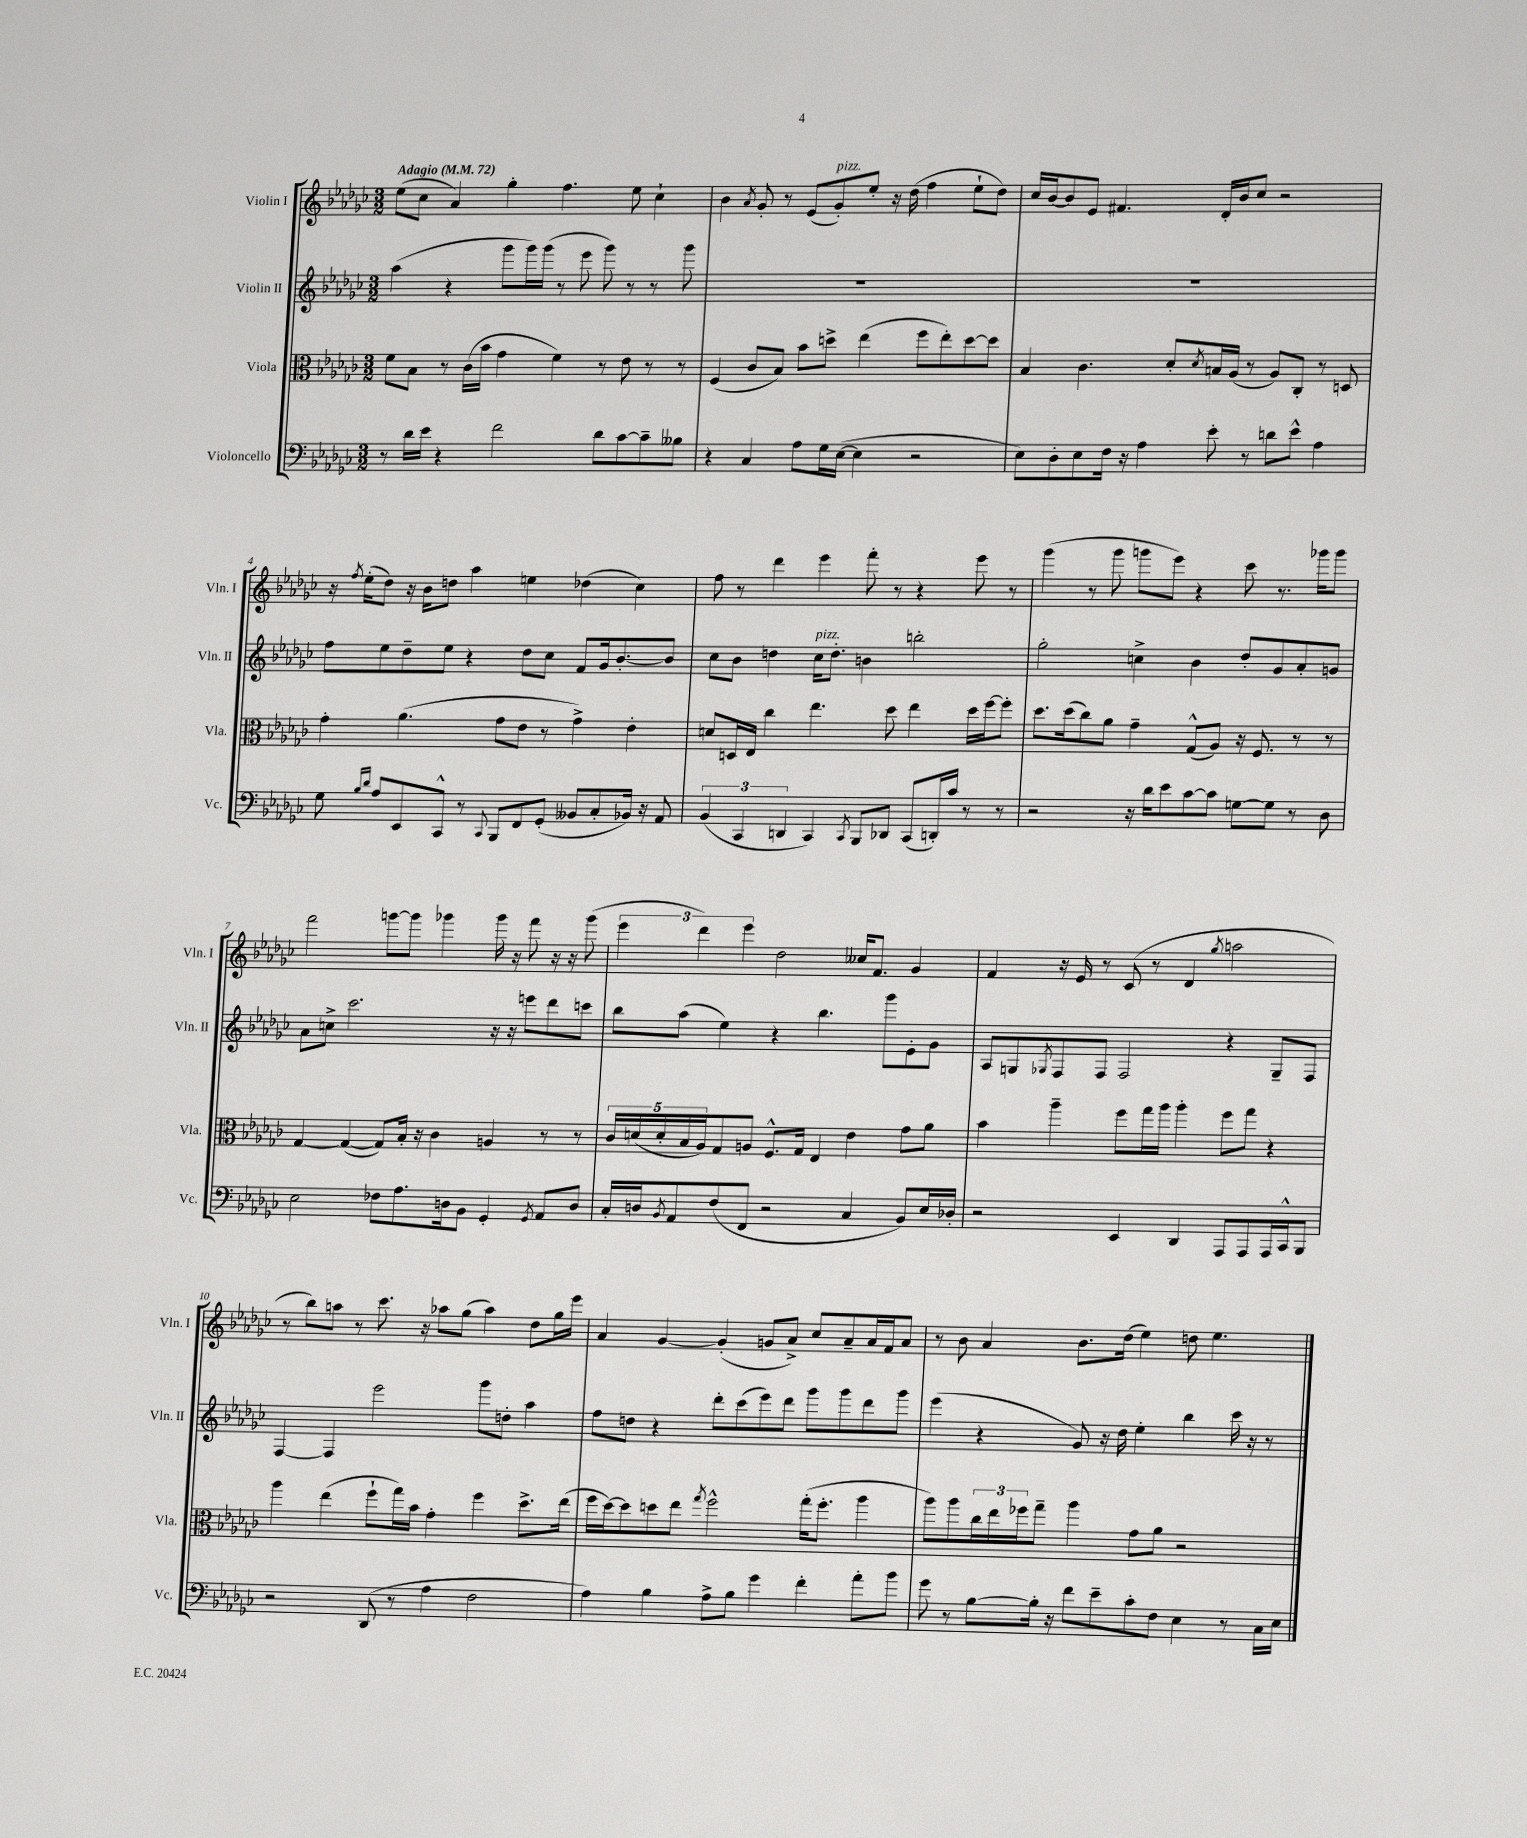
<<
\new StaffGroup <<
\new Staff = "s0" \with { instrumentName = "Violin I" shortInstrumentName = "Vln. I" } {
    \clef treble \key ges \major \numericTimeSignature \time 3/2 \tempo "Adagio" 4 = 72
    ees''8( ces''8 aes'4) ges''4-. f''4. ees''8 ces''4-! |
    bes'4 \acciaccatura { aes'8 } ges'8-. r8 ees'8( ges'8-.^\markup { \italic "pizz." }) ees''8-. r16 des''16( f''4 ees''8-! des''8) |
    ces''16 bes'16~ bes'8 ees'8 fis'4. des'16-. bes'16 ces''8 r2 |
    r16 \acciaccatura { f''8 } ees''16-.( des''8) r16 bes'16 d''8 aes''4 e''4 des''4( ces''4) |
    f''8 r8 des'''4 ees'''4 f'''8-. r8 r4 ees'''8 r8 |
    ges'''4( r8 ges'''8 g'''8 ees'''8) r4 ces'''8 r8. ges'''16 ges'''8 |
    f'''2 g'''8~ g'''8 ges'''4 ges'''16 r16 f'''8 r16 r16 ges'''8( |
    \tuplet 3/2 { ees'''4 des'''4) ees'''4 } des''2 ceses''16 f'8. ges'4 |
    f'4 r16 ees'16 r8 ces'8( r8 des'4 \acciaccatura { ges''8 } a''2 |
    r8 bes''8) a''8 r8 ces'''8. r16 aes''8 ges''8( aes''4) des''8 ges''16 ees'''16 |
    aes'4 ges'4~ ges'4-.( g'8 aes'8->) ces''8 aes'8-- aes'16 f'16 aes'8 |
    r8 bes'8 aes'4 bes'8. des''16( ees''4) d''8 ees''4. \bar "|." |
}
\new Staff = "s1" \with { instrumentName = "Violin II" shortInstrumentName = "Vln. II" } {
    \clef treble \key ges \major \numericTimeSignature \time 3/2
    aes''4( r4 ges'''8 ges'''16) ges'''16( r8 ees'''8 ges'''8) r8 r8 ges'''8 |
    R1. |
    R1. |
    f''8 ees''8 des''8-- ees''8 r4 des''8 ces''8 f'8 ges'16 bes'8.~-. bes'8 |
    ces''8 bes'8 d''4 ces''16^\markup { \italic "pizz." } d''8.-. b'4 b''2-. |
    ges''2-. c''4-> bes'4 des''8-. ges'8 aes'8-. g'8 |
    aes'8 c''8-> ces'''2. r16 r16 e'''8 des'''8 c'''8 |
    bes''8 aes''8( ees''4) r4 bes''4. ges'''8 ees'8-. ges'8 |
    aes8 g8 \acciaccatura { ges8 } f8 f8 f2 r4 ges8-- f8 |
    f4~ f4 ees'''2 ges'''8 d''8-. aes''4 |
    f''8 d''8 r4 des'''8-. ces'''8( ees'''8) des'''8 ges'''8 ges'''8 des'''8 ges'''8 |
    ees'''4( r4 ges'8) r16 des''16 ees''4-. bes''4 ces'''16 r16 r8 \bar "|." |
}
\new Staff = "s2" \with { instrumentName = "Viola" shortInstrumentName = "Vla." } {
    \clef alto \key ges \major \numericTimeSignature \time 3/2
    f'8 bes8 r8 ces'16( bes'16 ges'4 f'4) r8 ees'8 r8 r8 |
    f4( ces'8 bes8) bes'8 d''8-> ees''4( f''8 ees''8-.) d''8~ d''8 |
    bes4 ces'4. des'8-. \acciaccatura { des'8 } b16 aes16( r8 aes8) ces8-. r8 d8 |
    ges'4-. aes'4.( ges'8 ees'8 r8 ges'4->) ees'4-. |
    d'8 d16 ees16 ces''4 ees''4. des''8 ees''4 des''16 f''16~ f''8-. |
    des''8. des''16( ces''8) aes'8 ges'4-- ges8-^( aes8) r16 f8. r8 r8 |
    ges4~ ges4~( ges8) bes16-. r16 ces'4 a4 r8 r8 |
    \tuplet 5/4 { ces'16 d'16( d'16-. bes16 aes16) } ges8 a8 f8.-^ ges16 ees4 ees'4 ges'8 aes'8 |
    bes'4 aes''4-- f''8 ges''16 aes''16 aes''4-. f''8 ges''8 r4 |
    aes''4 ees''4( f''8-! ges''16) bes'16 ges'4-. f''4 des''8.-> ees''16( |
    f''16 des''16~) des''8 d''8 ees''8 \acciaccatura { ges''8 } f''2-^ ges''16-.( f''8.-. aes''4 |
    aes''8) aes''8 \tuplet 3/2 { ces''16 ees''16 fes''16 } ges''8-- aes''4 ges'8 aes'8 r2 \bar "|." |
}
\new Staff = "s3" \with { instrumentName = "Violoncello" shortInstrumentName = "Vc." } {
    \clef bass \key ges \major \numericTimeSignature \time 3/2
    r8 des'16 ees'16 r4 f'2 des'8 ces'8~ ces'8-- beses8 |
    r4 ces4 aes8 ges16 ees16~( ees4 r2 |
    ees8) des8-. ees8 f16 r16 aes4 ees'8-. r8 d'8 ees'8-^ aes4 |
    ges8 \grace { bes16 des'16 } aes8 ees,8 ces,8-^ r8 \appoggiatura { ces,8 } bes,,8 f,8 ges,8-.( beses,8 ces8-. bes,16) r16 aes,8 |
    \tuplet 3/2 { bes,4( ces,4 d,4 } ces,4) \acciaccatura { ces,8 } bes,,8 des,8 ces,8( d,16-.) ces'16 r8 r8 |
    r2 r16 des'16 ees'8 ces'8~ ces'8 g8~ g8 r8 des8 |
    ees2 fes8 aes8. d16 bes,8 ges,4-. \acciaccatura { ges,8 } aes,8 d8 |
    ces16-. d16 \acciaccatura { bes,8 } aes,8 f8( f,8 r2 ces4 bes,8) ees16 des16-. |
    r2 ees,4 des,4 aes,,8 aes,,8 aes,,16 ces,16-^ bes,,8 |
    r2 des,8( r8 aes4 f2 |
    aes4) bes4 aes8-> bes8 ges'4 f'4-. aes'8-. bes'8 |
    ges'8 r8 bes8~ bes16-. r16 f'8 ees'8-- ces'8-. f8 ees4 r8 ces16 ees16 \bar "|." |
}
>>
>>
